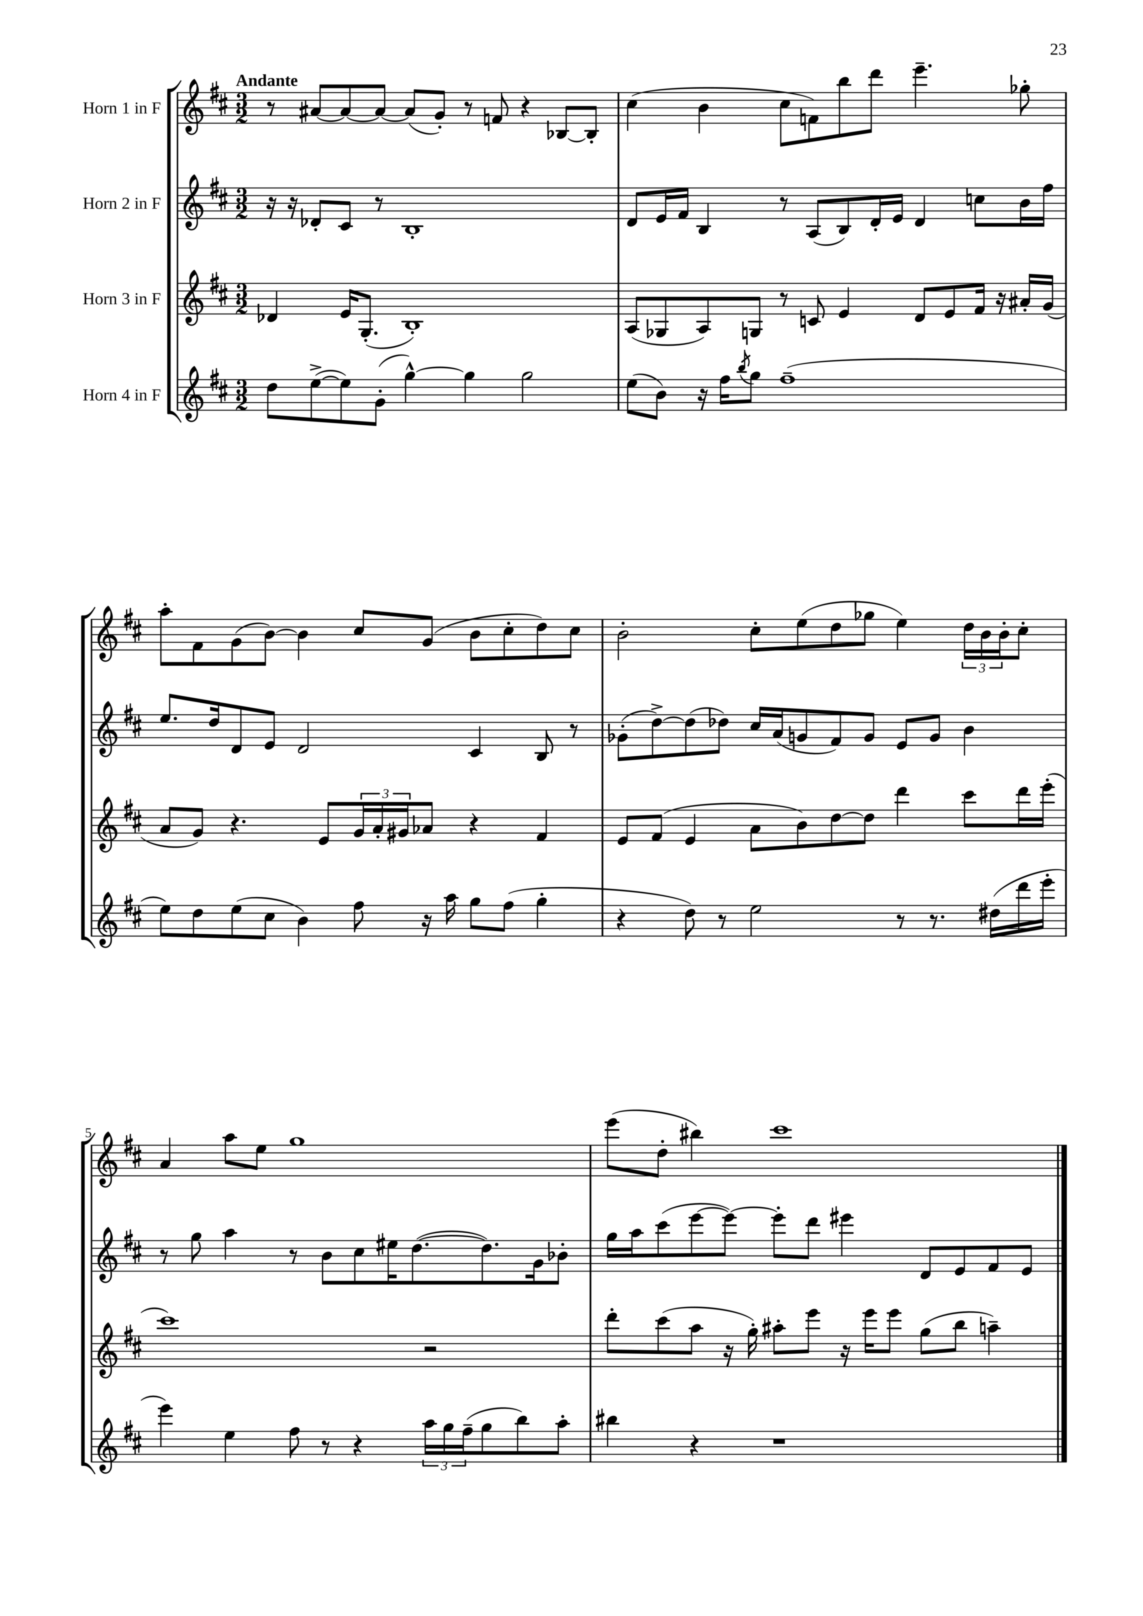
<<
\new StaffGroup <<
\new Staff = "s0" \with { instrumentName = "Horn 1 in F" } {
    \clef treble \key d \major \numericTimeSignature \time 3/2 \tempo "Andante"
    r8 ais'8~ ais'8~ ais'8~ ais'8( g'8-.) r8 f'8 r4 bes8~ bes8-. |
    cis''4( b'4 cis''8 f'8) b''8 d'''8 e'''4.-- ges''8-. |
    a''8-. fis'8 g'8( b'8~) b'4 cis''8 g'8( b'8 cis''8-. d''8) cis''8 |
    b'2-. cis''8-. e''8( d''8 ges''8 e''4) \tuplet 3/2 { d''16 b'16 b'16-. } cis''8-. |
    a'4 a''8 e''8 g''1 |
    e'''8( d''8-. bis''4) cis'''1 \bar "|." |
}
\new Staff = "s1" \with { instrumentName = "Horn 2 in F" } {
    \clef treble \key d \major \numericTimeSignature \time 3/2
    r16 r16 des'8-. cis'8 r8 b1-. |
    d'8 e'16 fis'16 b4 r8 a8( b8) d'16-. e'16 d'4 c''8 b'16 fis''16 |
    e''8. d''16 d'8 e'8 d'2 cis'4 b8 r8 |
    ges'8-.( d''8~->) d''8( des''8) cis''16 a'16( g'8 fis'8) g'8 e'8 g'8 b'4 |
    r8 g''8 a''4 r8 b'8 cis''8 eis''16 d''8.~( d''8.) g'16 bes'8-. |
    g''16 a''16 cis'''8( e'''8~ e'''8~) e'''8-. d'''8 eis'''4 d'8 e'8 fis'8 e'8 \bar "|." |
}
\new Staff = "s2" \with { instrumentName = "Horn 3 in F" } {
    \clef treble \key d \major \numericTimeSignature \time 3/2
    des'4 e'16 g8.-.( b1-.) |
    a8( ges8 a8) g8 r8 c'8 e'4 d'8 e'8 fis'16 r16 ais'16-. g'16( |
    a'8 g'8) r4. e'8 \tuplet 3/2 { g'16 a'16-. gis'16 } aes'8 r4 fis'4 |
    e'8 fis'8( e'4 a'8 b'8) d''8~ d''8 d'''4 cis'''8 d'''16 e'''16-.( |
    cis'''1) r2 |
    d'''8-. cis'''8( a''8 r16 g''16-.) ais''8-. e'''8 r16 e'''16 e'''8 g''8( b''8 a''4--) \bar "|." |
}
\new Staff = "s3" \with { instrumentName = "Horn 4 in F" } {
    \clef treble \key d \major \numericTimeSignature \time 3/2
    d''8 e''8~->( e''8) g'8-.( g''4~-^) g''4 g''2 |
    e''8( b'8) r16 fis''16 \acciaccatura { b''8 } g''8 fis''1--( |
    e''8) d''8 e''8( cis''8 b'4) fis''8 r16 a''16 g''8 fis''8( g''4-. |
    r4 d''8) r8 e''2 r8 r8. dis''16( d'''16 e'''16-. |
    e'''4) e''4 fis''8 r8 r4 \tuplet 3/2 { a''16 g''16 fis''16--( } g''8 b''8) a''8-. |
    bis''4 r4 r1 \bar "|." |
}
>>
>>
\layout { \context { \Score \override BarNumber.break-visibility = ##(#f #t #t) barNumberVisibility = #(every-nth-bar-number-visible 5) } }
